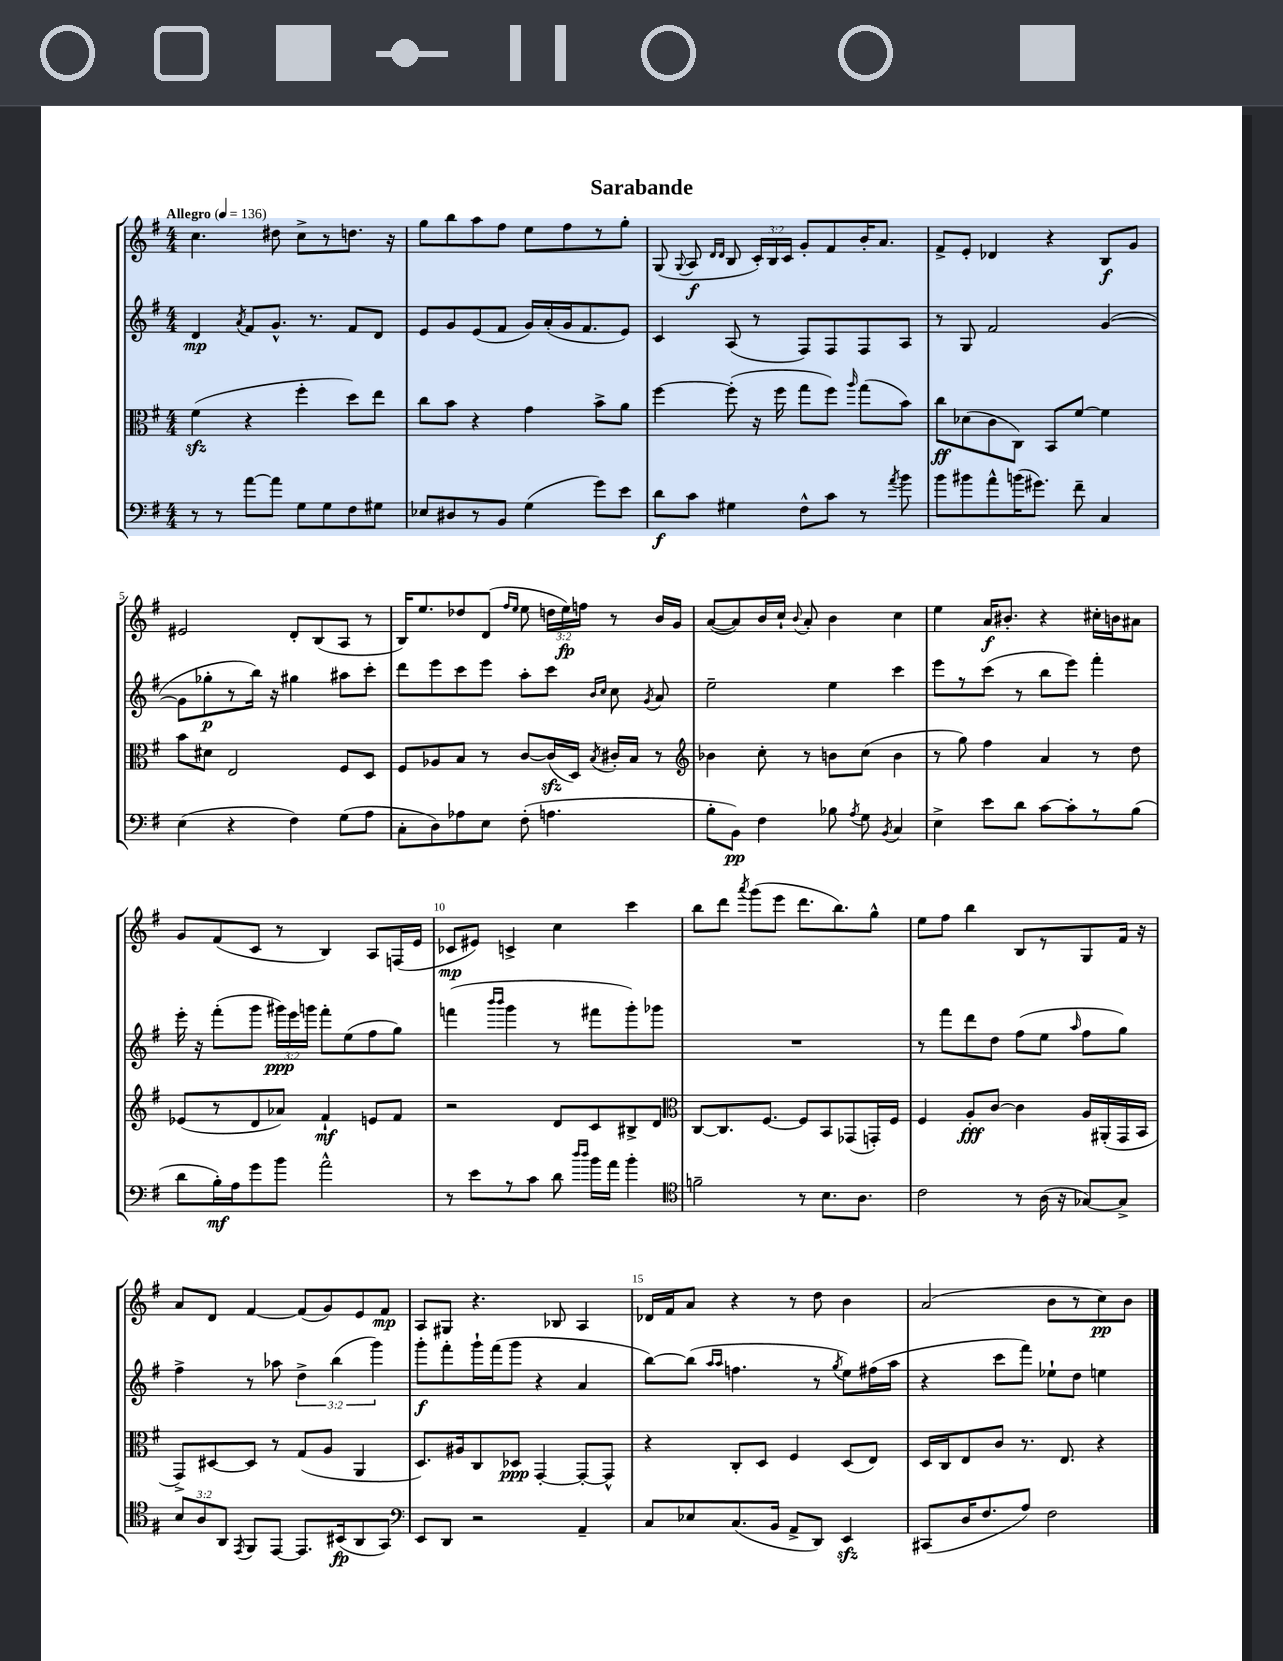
\header { title = "Sarabande" }
<<
\new StaffGroup <<
\new Staff = "s0" {
    \clef treble \key g \major \numericTimeSignature \time 4/4 \override Staff.TupletNumber.text = #tuplet-number::calc-fraction-text \tempo "Allegro" 4 = 136
    \autoBeamOff c''4. dis''8 c''8[-> r8 d''8.] r16 |
    g''8[ b''8 a''8 fis''8] e''8[ fis''8 r8 g''8]-. |
    g8( \appoggiatura { g8 } a8\f \grace { d'16[ d'16] } b8 \tuplet 3/2 { c'16[-.) b16 c'16] } g'8[-. fis'8 b'16-. a'8.] |
    fis'8[-> e'8]-. des'4 r4 b8[\f g'8] |
    eis'2 d'8[-. b8( a8] r8 |
    b16[) e''8. des''8 d'8]( \grace { fis''16[ e''16] } e''8 \tuplet 3/2 { d''16[ e''16\fp) f''16] } r8 b'16[ g'16] |
    a'8[~( a'8) b'16 c''16]-! \appoggiatura { b'8 } a'8-. b'4 c''4 |
    e''4 a'16[\f bis'8.]-. r4 cis''16[-. b'16 ais'8] |
    g'8[ fis'8( c'8] r8 b4) a8[ f16( e'16] |
    ces'8[\mp eis'8]) c'4-> c''4 c'''4 |
    b''8[ d'''8] \acciaccatura { a'''8 } g'''8[( e'''8] d'''8.[ b''8.) g''8]-^ |
    e''8[ fis''8] b''4 b8[ r8 g8 fis'16] r16 |
    a'8[ d'8] fis'4~ fis'8[( g'8) e'8 fis'8]\mp |
    a8[ gis8] r4. bes8 a4 |
    des'16[ fis'16 a'8] r4 r8 d''8 b'4 |
    a'2( b'8[ r8 c''8\pp) b'8] \bar "|." |
}
\new Staff = "s1" {
    \clef treble \key g \major \numericTimeSignature \time 4/4 \override Staff.TupletNumber.text = #tuplet-number::calc-fraction-text
    \autoBeamOff d'4\mp \acciaccatura { a'8 } fis'8[ g'8.]-^ r8. fis'8[ d'8] |
    e'8[ g'8 e'8( fis'8] g'16[) a'16-.( g'16 fis'8. e'8]) |
    c'4 a8( r8 fis8[) fis8 fis8 a8] |
    r8 g8 fis'2 g'4~( |
    g'8[ ges''8-.\p r8 b''16]) r16 gis''4 ais''8[ c'''8]-. |
    d'''8[ e'''8 c'''8 e'''8] a''8[-. c'''8] \grace { b'16[ c''16] } c''8 \acciaccatura { g'8 } a'8 |
    e''2-- e''4 c'''4 |
    e'''8[ r8 c'''8]( r8 b''8[ e'''8]) fis'''4-. |
    e'''16-. r16 fis'''8[-.( g'''8] \tuplet 3/2 { gis'''16[\ppp) e'''16 g'''16] } fis'''8[-. e''8( fis''8 g''8]) |
    f'''4( \grace { b'''16[ b'''16] } g'''4 r8 fis'''8[ g'''8-.) ges'''8] |
    R1 |
    r8 fis'''8[ d'''8 d''8] fis''8[( e''8] \grace { a''16 } fis''8[ g''8]) |
    fis''4-> r8 aes''8 \tuplet 3/2 { d''4-> b''4( g'''4) } |
    g'''8[-.\f fis'''8-. g'''16-! fis'''16( g'''8] r4 a'4 |
    b''8[~) b''8]( \grace { a''16[ a''16] } f''4. r8 \acciaccatura { g''8 } e''8[) fis''16( a''16] |
    r4 c'''8[ fis'''8]) ees''8[-! d''8] e''4 \bar "|." |
}
\new Staff = "s2" {
    \clef alto \key g \major \numericTimeSignature \time 4/4
    \autoBeamOff fis'4\sfz( r4 fis''4-. d''8[) e''8] |
    c''8[ b'8] r4 g'4 b'8[-> a'8] |
    fis''4~ fis''8-.( r16 fis''16 g''8[ fis''8]) \grace { a''16 } g''8[( b'8]) |
    c''8[\ff des'8( c'8 c8]) b,8[ fis'8]~ fis'4 |
    b'8[ dis'8] e2 fis8[ d8] |
    fis8[ aes8 b8] r8 c'8[~ c'16\sfz( d16]) \acciaccatura { b8 } cis'16[-. b16] r8 |
    \clef treble bes'4 c''8-. r8 b'8[ c''8]( b'4 |
    r8 g''8) fis''4 a'4 r8 d''8 |
    ees'8[( r8 d'8 aes'8]) fis'4-!\mf e'8[ fis'8] |
    r2 d'8[ c'8 bis8-> d'8] |
    \clef alto c8[~ c8. fis8.]~ fis8[ b,8 ges,8( g,16-.) fis16] |
    fis4 a8[-.\fff c'8]~ c'4 a16[ ais,16-.( g,16 b,16] |
    g,8[->) dis8~ dis8] r8 g8[( a8] a,4 |
    d8.[) ais16 c8 des8]\ppp g,4~-. g,8[~-. g,8]-^ |
    r4 c8[-. d8] fis4 d8[( e8]) |
    d16[ c16 e8 c'8] r8. e8. r4 \bar "|." |
}
\new Staff = "s3" {
    \clef bass \key g \major \numericTimeSignature \time 4/4 \override Staff.TupletNumber.text = #tuplet-number::calc-fraction-text
    \autoBeamOff r8 r8 a'8[~ a'8] g8[ g8 fis8 gis8] |
    ees8[ dis8 r8 b,8] g4( g'8[) e'8] |
    d'8[\f c'8] gis4 fis8[-^ c'8] r8 \acciaccatura { a'8 } b'8 |
    b'8[ bis'8 a'8-^ b'16( gis'8.]) fis'8-- c4 |
    e4( r4 fis4) g8[( a8] |
    c8[-. d8) aes8 e8] fis8-.( a4. |
    b8[-. b,8]\pp) fis4 bes8 \acciaccatura { a8 } g8 \acciaccatura { b,8 } c4 |
    e4-> e'8[ d'8] c'8[~ c'8-. r8 b8]( |
    d'8[ b16-.\mf) a16 g'8 b'8] a'2-^ |
    r8 e'8[ r8 c'8] d'8 \grace { d''16[ d''16] } b'16[ a'16] b'4-. |
    \clef tenor f'2-- r8 b8.[ a8.] |
    c'2 r8 a16( r16 ges8[~) ges8]-> |
    \tuplet 3/2 { b8[ a8 a,8] } \acciaccatura { e,8 } fis,8[ e,8]~ e,8.[ bis,16\fp( a,8 g,8]) |
    \clef bass e,8[ d,8] r2 a,4-- |
    c8[ ees8 c8.( b,16] a,8[-> d,8]) e,4\sfz |
    cis,8[( d16 fis8. a8]) fis2 \bar "|." |
}
>>
>>
\layout { \context { \Score \override BarNumber.break-visibility = ##(#f #t #t) barNumberVisibility = #(every-nth-bar-number-visible 5) } }
